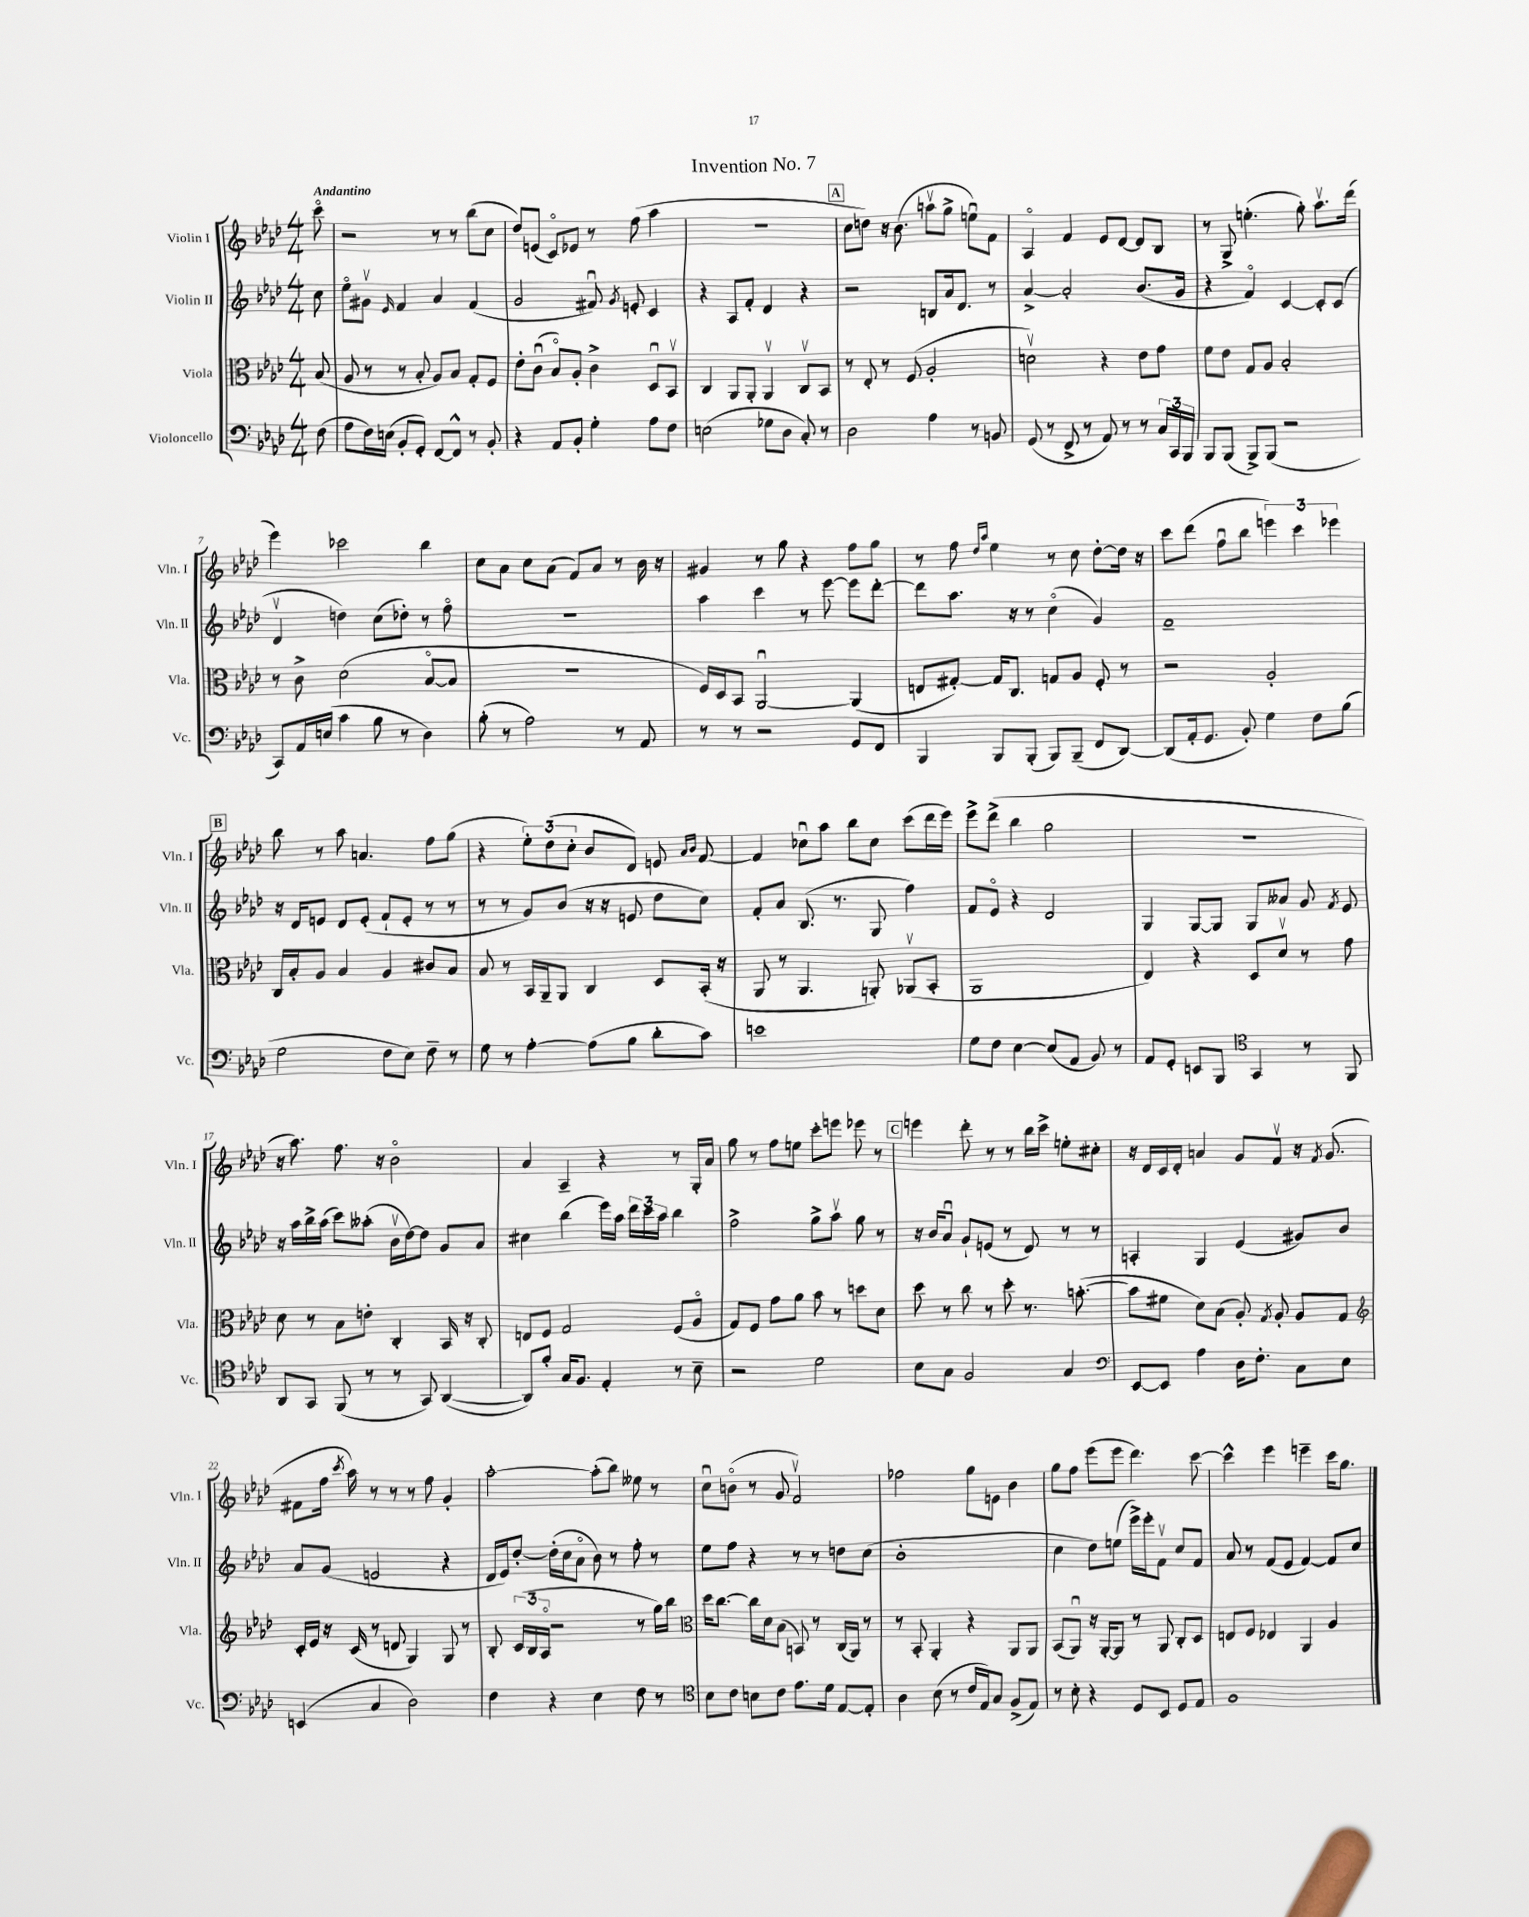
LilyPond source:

\header { title = "Invention No. 7" }
<<
\new StaffGroup <<
\new Staff = "s0" \with { instrumentName = "Violin I" shortInstrumentName = "Vln. I" } {
    \clef treble \key aes \major \numericTimeSignature \time 4/4 \partial 8 \tempo "Andantino"
    \autoBeamOff c'''8\flageolet |
    r2 r8 r8 bes''8[( c''8] |
    des''8[) e'8]( c'8[\flageolet) ees'8] r8 f''8( aes''4 |
    R1 |
    \mark \markup { \box "A" } c''8[ d''8]) r16 bes'8.( a''8[\upbow g''8]-> e''8[\downbow) f'8] |
    aes4\flageolet f'4 ees'8[ des'8]~ des'8[ bes8] |
    r8 g8-> e''4.-.( g''8-.) aes''8.[\upbow des'''16]( |
    ees'''4) ces'''2 bes''4 |
    c''8[ aes'8] c''8[ aes'8]( f'8[) aes'8] r8 bes'16 r16 |
    gis'4 r8 g''8 r4 f''8[ g''8] |
    r8 f''8 \grace { des''16[ aes''16] } ees''4 r8 c''8 des''8[~-. des''16] r16 |
    c'''8[ des'''8]( f''8[\downbow bes''8] \tuplet 3/2 { e'''4) c'''4 ees'''4 } |
    \mark \markup { \box "B" } bes''8 r8 aes''8 a'4. f''8[ g''8]( |
    r4 \tuplet 3/2 { ees''8[-.) des''8( c''8]-. } bes'8[ des'8]) e'8 \grace { aes'16[ bes'16] } f'8~ |
    f'4 ces''8[\downbow aes''8] bes''8[ ces''8] c'''8[( des'''16 ees'''16]) |
    ees'''8[-> des'''8]->( bes''4 g''2 |
    R1 |
    r16 aes''8.) f''8. r16 bes'2\flageolet |
    aes'4 aes4-- r4 r8 g16[-. aes'16] |
    g''8 r8 f''8[ e''8] c'''8[-. e'''8] ees'''8 r8 |
    \mark \markup { \box "C" } e'''4 des'''8-. r8 r8 bes''16[ c'''16]-> e''8[-. cis''8]-. |
    r16 des'16[ c'16 des'16]-. a'4 g'8[ f'8]\upbow r16 \acciaccatura { f'8 } g'8.( |
    fis'8[ f''16] \acciaccatura { c'''8 } aes''16) r8 r8 r8 f''8 g'4-. |
    aes''2~-. aes''8[-.( bes''8]) eeses''8 r8 |
    c''8[\downbow b'8]\flageolet( r8 g'8 f'2\upbow) |
    fes''2 g''8[ e'8] bes'4 |
    g''8[ f''8] ees'''8[( ees'''8] des'''4.) c'''8~ |
    c'''4-^ ees'''4 e'''4-- c'''16[ g''8.] \bar "|." |
}
\new Staff = "s1" \with { instrumentName = "Violin II" shortInstrumentName = "Vln. II" } {
    \clef treble \key aes \major \numericTimeSignature \time 4/4 \partial 8
    \autoBeamOff c''8 |
    ees''8[\flageolet gis'8]\upbow \grace { ees'16 } f'4 aes'4 f'4( |
    g'2 fis'8\downbow) \acciaccatura { g'8 } e'8-. c'4 |
    r4 aes8[ f'8]-. des'4 r4 |
    \mark \markup { \box "A" } r2 b8[ aes'16 des'8.] r8 |
    aes'4~-> aes'2-. bes'8.[( g'16] |
    r4 f'4\flageolet) c'4~ c'8[-. c'8]( |
    des'4\upbow d''4) c''8[( des''8]-.) r8 f''8\flageolet |
    R1 |
    aes''4 c'''4 r8 ees'''8~ ees'''8[ des'''8]~-. |
    des'''8[ aes''8.] r16 r8 c''4\flageolet( g'4) |
    f'1-- |
    \mark \markup { \box "B" } r16 des'16[ e'8] des'8[ e'8]-.( f'8[-! e'8]-. r8 r8 |
    r8 r8 g'8[) bes'8]( r16 r16 e'8 des''8[ c''8]) |
    f'8[-. aes'8] bes8.( r8. g8 f''4) |
    f'8[ ees'8]\flageolet r4 des'2 |
    g4 g8[~ g8] g8[ aeses'8] g'8 \acciaccatura { f'8 } ees'8 |
    r16 aes''16[ bes''16-> aes''16]( c'''8[) aeses''8]-.( bes'16[\upbow des''16~) des''8] g'8[ aes'8] |
    cis''4 bes''4( ees'''16[) aes''16] \tuplet 3/2 { des'''16[ c'''16 aes''16] } bes''4 |
    f''2-> g''8[-> aes''8]\upbow g''8 r8 |
    \mark \markup { \box "C" } r16 bes'16[ aes'8]\downbow g'8[-! e'8]( r8 des'8) r8 r8 |
    a4-. g4 ees'4( gis'8[) bes'8] |
    aes'8[ g'8]( e'2 r4 |
    des'16[ ees'16) des''8]~-. des''16[-.( c''16 aes'8]\flageolet bes'8) r8 f''8-. r8 |
    ees''8[ f''8] r4 r8 r8 d''8[ c''8]( |
    bes'1-. |
    c''4 des''8[) e''8]( ees'''16[->) ees'''16-. f'8]\upbow c''8[ f'8] |
    aes'8 r8 f'8[( ees'8] f'4~) f'8[ c''8] \bar "|." |
}
\new Staff = "s2" \with { instrumentName = "Viola" shortInstrumentName = "Vla." } {
    \clef alto \key aes \major \numericTimeSignature \time 4/4 \partial 8
    \autoBeamOff bes8( |
    aes8 r8 r8 bes8-. aes8[) bes8] g8[-. f8] |
    ees'8[-. c'8]\downbow( bes8[\flageolet) aes8]-. c'4-> des8[\downbow bes,8]\upbow |
    c4 aes,8[ aes,8]-. aes,4\upbow c8[\upbow bes,8] |
    \mark \markup { \box "A" } r8 ees8-. r8 f8( aes2-. |
    d'2\upbow) r4 ees'8[ g'8] |
    f'8[ ees'8] g8[ aes8] bes2-. |
    r8 c'8-> des'2( bes8[~\flageolet bes8] |
    r1 |
    f16[) des16 bes,8] aes,2~\downbow aes,4( |
    e8[ gis8]~-.) gis16[ c8.] g8[ aes8] f8-. r8 |
    r2 aes2-. |
    \mark \markup { \box "B" } c16[ bes16-. aes8] bes4 aes4 cis'8[ bes8] |
    bes8 r8 bes,16[ aes,16-- aes,8] c4 des8[ bes,16]-.( r16 |
    aes,8 r8 aes,4. a,8-.) aes,8[\upbow( bes,8]-. |
    aes,1 |
    ees4) r4 des8[ des'8]\upbow r8 g'8 |
    des'8 r8 bes8[ e'8]-. c4-. bes,16 r16 c8-. |
    e8[ f8] g2 f8[( aes8]\flageolet |
    g8[) f8] g'8[ aes'8] bes'8 r8 d''8[ des'8] |
    \mark \markup { \box "C" } des''8 r8 c''8 r8 des''8-. r8. b'8.~-.( |
    b'8[ fis'8] des'8[) bes8]( aes8-.) \acciaccatura { g8 } aes8-. aes8[ g8] |
    \clef treble c'16[-. ees'16] r16 c'16( r8 d'8 g4) g8 r8 |
    bes8-. \tuplet 3/2 { c'16[( bes16 aes16]\flageolet } r2 r8 g''16[) bes''16] |
    \clef alto des''16[ c''8.]~ c''16[ des'16 bes8]( b,8) r8 c16[( aes,16]) r8 |
    r8 bes,8-. aes,4-. r4 aes,8[ aes,8] |
    bes,8[( aes,8]\downbow) r16 aes,16[~-. aes,8] r8 aes,8 c8[-. des8] |
    e8[ f8] ees4 aes,4 aes4 \bar "|." |
}
\new Staff = "s3" \with { instrumentName = "Violoncello" shortInstrumentName = "Vc." } {
    \clef bass \key aes \major \numericTimeSignature \time 4/4 \partial 8
    \autoBeamOff f8( |
    aes8[ f16) e16]( bes,8[-. g,8]-.) f,8[~ f,8]-^ r8 bes,8-. |
    r4 aes,8[ bes,8]-. g4-. aes8[ f8] |
    e2( ges8[ des8] c8-.) r8 |
    \mark \markup { \box "A" } des2 aes4 r8 b,8 |
    g,8( r8 f,8-> r8 aes,8) r8 r8 \tuplet 3/2 { c16[ c,16 bes,,16] } |
    bes,,8[ bes,,8]( bes,,8[->) bes,,8]( r2 |
    c,8[) aes,16 e16]( c'4 bes8 r8 des4) |
    bes8-.( r8 aes2) r8 aes,8 |
    r8 r8 r2 g,8[ f,8] |
    bes,,4 bes,,8[ bes,,8]-.( bes,,8[) bes,,8]--( f,8[ des,8]~) |
    des,8[( aes,16-. g,8.] bes,8-.) g4 f8[ bes8]( |
    \mark \markup { \box "B" } g2 f8[ ees8]) f8-- r8 |
    g8 r8 aes4~-. aes8[( bes8] des'8[-. c'8]) |
    e'1 |
    g8[ f8] ees4~ ees8[( aes,8] bes,8) r8 |
    aes,8[ g,8]-. e,8[ bes,,8] \clef tenor g,4 r8 f,8 |
    aes,8[ g,8] f,8( r8 r8 g,8) aes,4~( |
    aes,8[) f'8]-. g16[ f8.] ees4-. r8 bes8-- |
    r2 des'2 |
    \mark \markup { \box "C" } bes8[ g8] f2 g4 |
    \clef bass ees,8[~ ees,8] aes4 des16[ f8.]-. c8[ ees8] |
    e,4( c4 des2) |
    f4 r4 ees4 f8 r8 |
    \clef tenor bes8[ c'8] b8[ c'8] ees'8.[ des'16] ees8[~ ees8]-. |
    aes4 bes8( r8 c'16[ ees16) g8] f8[->( ees8]) |
    r8 bes8-. r4 des8[ bes,8] des8[ ees8] |
    f1 \bar "|." |
}
>>
>>
